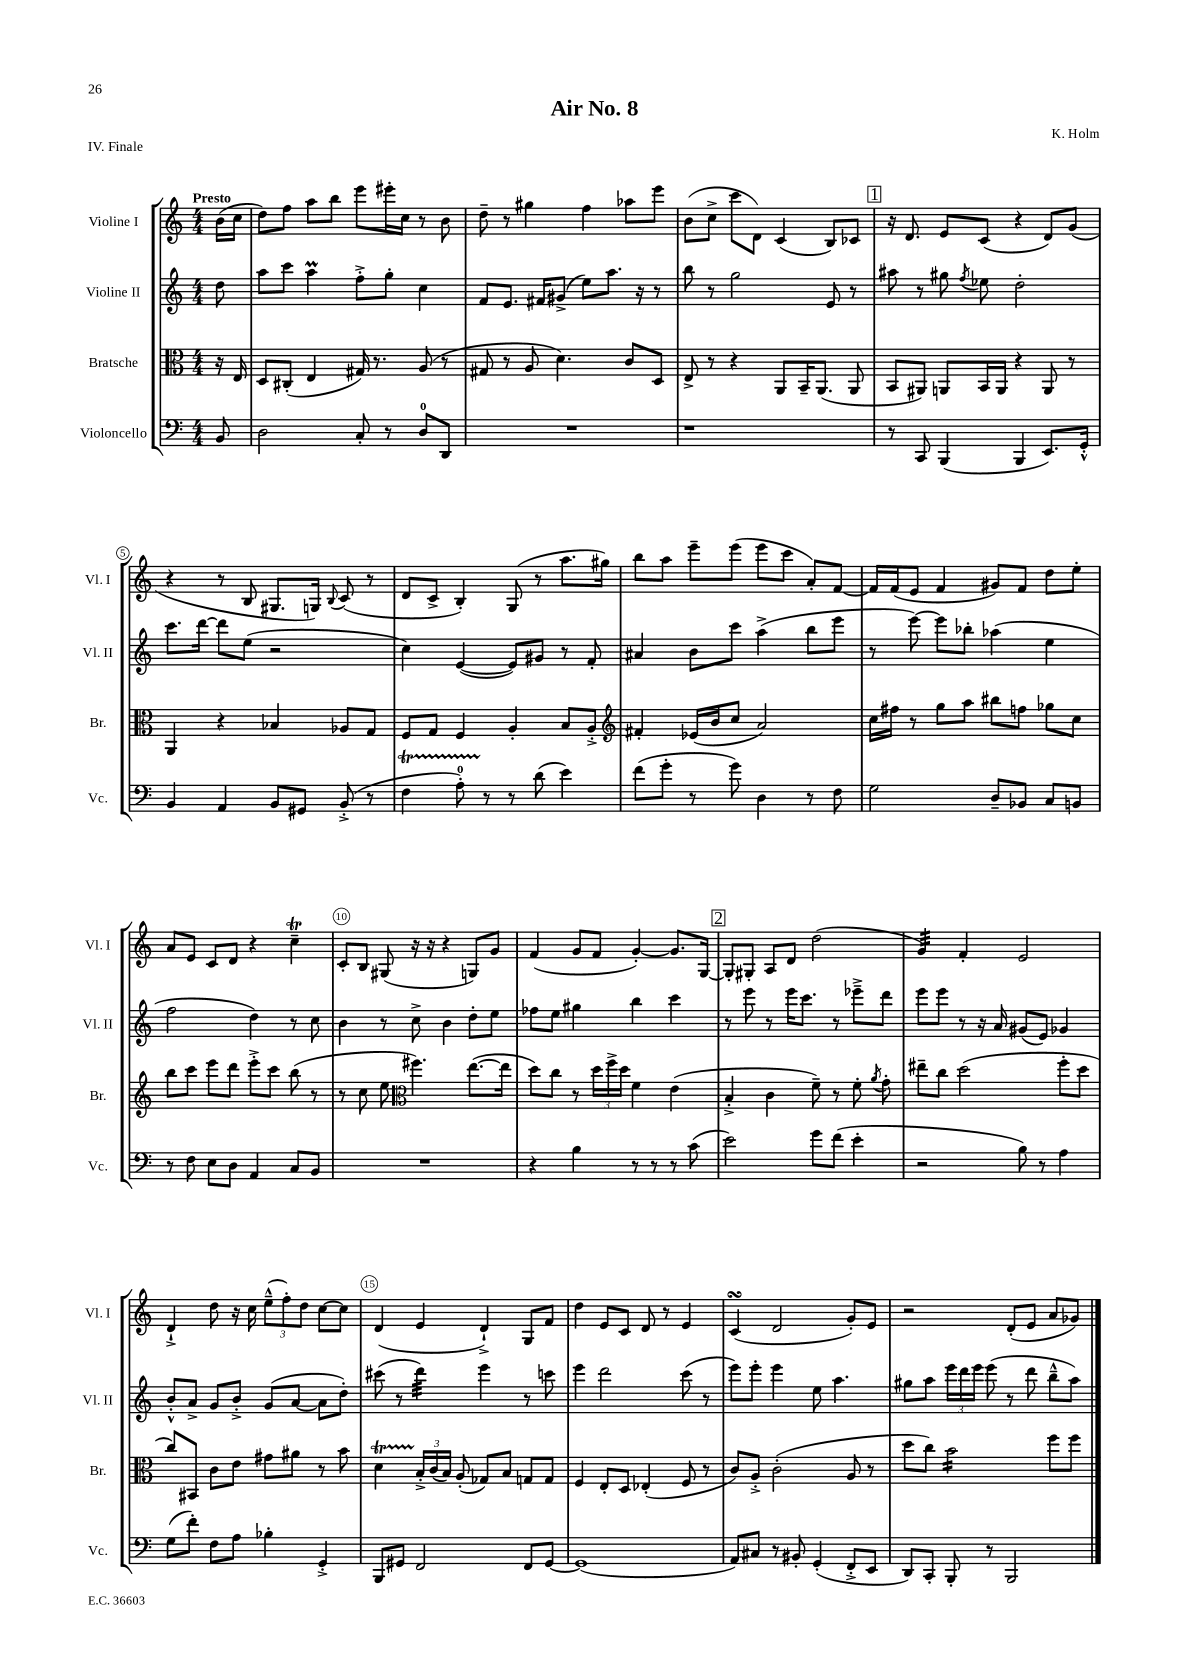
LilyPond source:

\header { title = "Air No. 8" composer = "K. Holm" piece = "IV. Finale" }
<<
\new StaffGroup <<
\new Staff = "s0" \with { instrumentName = "Violine I" shortInstrumentName = "Vl. I" } {
    \clef treble \key c \major \numericTimeSignature \time 4/4 \partial 8 \tempo "Presto"
    \autoBeamOff b'16[( c''16] |
    d''8[) f''8] a''8[ b''8] e'''8[ eis'''16-. c''16] r8 b'8 |
    d''8-- r8 gis''4 f''4 aes''8[ e'''8] |
    b'8[( c''8]-> c'''8[ d'8]) c'4( b8[) ces'8] |
    \mark \markup { \box "1" } r16 d'8. e'8[ c'8]( r4 d'8[) g'8]( |
    r4 r8 b8 gis8.[ g16]) \appoggiatura { b8 } c'8( r8 |
    d'8[ c'8]-> b4-.) g8( r8 a''8.[ gis''16]) |
    b''8[ a''8] e'''8[-- e'''8]( e'''8[ c'''8] a'8[-.) f'8]~ |
    f'16[ f'16( e'8] f'4 gis'8[) f'8] d''8[ e''8]-. |
    a'8[ e'8] c'8[ d'8] r4 c''4--\trill |
    c'8[-. b8] gis8( r16 r16 r4 g8[) g'8] |
    f'4( g'8[ f'8] g'4~-.) g'8.[ g16]~ |
    \mark \markup { \box "2" } g8[-. gis8]-. a8[ d'8] d''2( |
    g'4:32) f'4-. e'2 |
    d'4-!-> d''8 r16 c''16 \tuplet 3/2 { e''8[---^( f''8-.) d''8] } c''8[~ c''8] |
    d'4( e'4 d'4-!->) g8[ f'8] |
    d''4 e'8[ c'8] d'8 r8 e'4 |
    c'4\turn( d'2 g'8[-.) e'8] |
    r2 d'8[-.( e'8] a'8[ ges'8]) \bar "|." |
}
\new Staff = "s1" \with { instrumentName = "Violine II" shortInstrumentName = "Vl. II" } {
    \clef treble \key c \major \numericTimeSignature \time 4/4 \partial 8
    \autoBeamOff d''8 |
    a''8[ c'''8] a''4\prall f''8[-.-> g''8]-. c''4 |
    f'8[ e'8.] fis'16[ gis'8]->( e''8[) a''8.] r16 r8 |
    b''8 r8 g''2 e'8 r8 |
    \mark \markup { \box "1" } ais''8 r8 gis''8 \acciaccatura { f''8 } ees''8 d''2-. |
    c'''8.[ d'''16]~ d'''8[ e''8]( r2 |
    c''4) e'4~( e'8[) gis'8] r8 f'8-. |
    ais'4 b'8[ c'''8] a''4->( b''8[ e'''8] |
    r8 e'''8~) e'''8[ bes''8]-. aes''4( e''4 |
    f''2 d''4) r8 c''8 |
    b'4 r8 c''8-> b'4 d''8[-. e''8] |
    fes''8[ e''8] gis''4 b''4 c'''4 |
    \mark \markup { \box "2" } r8 e'''8 r8 e'''16[ c'''8.] r8 ees'''8[---> d'''8] |
    e'''8[ e'''8] r8 r16 a'16 gis'8[( e'8]) ges'4 |
    b'8[-.-^ a'8]-> g'8[ b'8]-.-> g'8[( a'8]~ a'8[ d''8]-.) |
    cis'''8( r8 d'''4:32) e'''4 r8 c'''8 |
    e'''4 d'''2 c'''8( r8 |
    e'''8[) e'''8]-. e'''4 e''8 a''4. |
    gis''8[ a''8] \tuplet 3/2 { e'''16[ d'''16 e'''16] } e'''8( r8 d'''8 b''8[---^ a''8]) \bar "|." |
}
\new Staff = "s2" \with { instrumentName = "Bratsche" shortInstrumentName = "Br." } {
    \clef alto \key c \major \numericTimeSignature \time 4/4 \partial 8
    \autoBeamOff r16 e16 |
    d8[ cis8]-.( e4 gis16) r8. a8( r8 |
    gis8 r8 a8 d'4.) c'8[ d8] |
    e8-> r8 r4 a,8[ b,16-- a,8.]( a,8 |
    \mark \markup { \box "1" } b,8[ ais,8]) a,8[ b,16 a,16] r4 a,8 r8 |
    a,4 r4 bes4 aes8[ g8] |
    f8[ g8] f4 a4-. b8[ a8]-.-> |
    \clef treble fis'4-. ees'16[( b'16 c''8] a'2) |
    c''16[ fis''16] r8 g''8[ a''8] bis''8[ f''8] ges''8[ c''8] |
    b''8[ c'''8] e'''8[ d'''8] e'''8[-.-> c'''8] b''8( r8 |
    r8 c''8 e''8 \clef alto fis''4.) e''8.[~( e''16] |
    d''8[) c''8] r8 \tuplet 3/2 { d''16[ f''16-> d''16] } f'4 e'4( |
    \mark \markup { \box "2" } b4-.-> c'4 f'8--) r8 f'8-. \acciaccatura { a'8 } g'8-. |
    eis''8[-- c''8] d''2( f''8[-. d''8] |
    c''8[) bis,8] c'8[ e'8] gis'8[ ais'8] r8 b'8 |
    d'4\startTrillSpan \tuplet 3/2 { b16[-.->\stopTrillSpan c'16( b16]) } a8-.( ges8[) b8] g8[ g8] |
    f4 e8[-. d8] ees4-.( f8 r8 |
    c'8[) a8]-.-> c'2-.( a8 r8 |
    d''8[ c''8]) b'2:16 f''8[ f''8] \bar "|." |
}
\new Staff = "s3" \with { instrumentName = "Violoncello" shortInstrumentName = "Vc." } {
    \clef bass \key c \major \numericTimeSignature \time 4/4 \partial 8
    \autoBeamOff b,8 |
    d2 c8-. r8 d8[-0 d,8] |
    R1 |
    r1 |
    \mark \markup { \box "1" } r8 c,8 b,,4( b,,4 e,8.[) g,16]-.-^ |
    b,4 a,4 b,8[ gis,8] b,8-.->( r8 |
    f4\startTrillSpan a8-0-.) r8\stopTrillSpan r8 d'8( e'4) |
    f'8[( g'8]-. r8 g'8) d4 r8 f8 |
    g2 d8[-- bes,8] c8[ b,8] |
    r8 f8 e8[ d8] a,4 c8[ b,8] |
    R1 |
    r4 b4 r8 r8 r8 c'8( |
    \mark \markup { \box "2" } e'2) g'8[ f'8]( e'4-. |
    r2 b8) r8 a4 |
    g8[( f'8]-.) f8[ a8] bes4-. g,4-.-> |
    b,,8[ gis,8] f,2 f,8[ gis,8]~ |
    gis,1( |
    a,8[) cis8] r8 bis,8-. g,4-.( f,8[-.-> e,8] |
    d,8[) c,8]-. b,,8-. r8 b,,2 \bar "|." |
}
>>
>>
\layout { \context { \Score \override BarNumber.break-visibility = ##(#f #t #t) barNumberVisibility = #(every-nth-bar-number-visible 5) \override BarNumber.stencil = #(make-stencil-circler 0.1 0.3 ly:text-interface::print) } }
